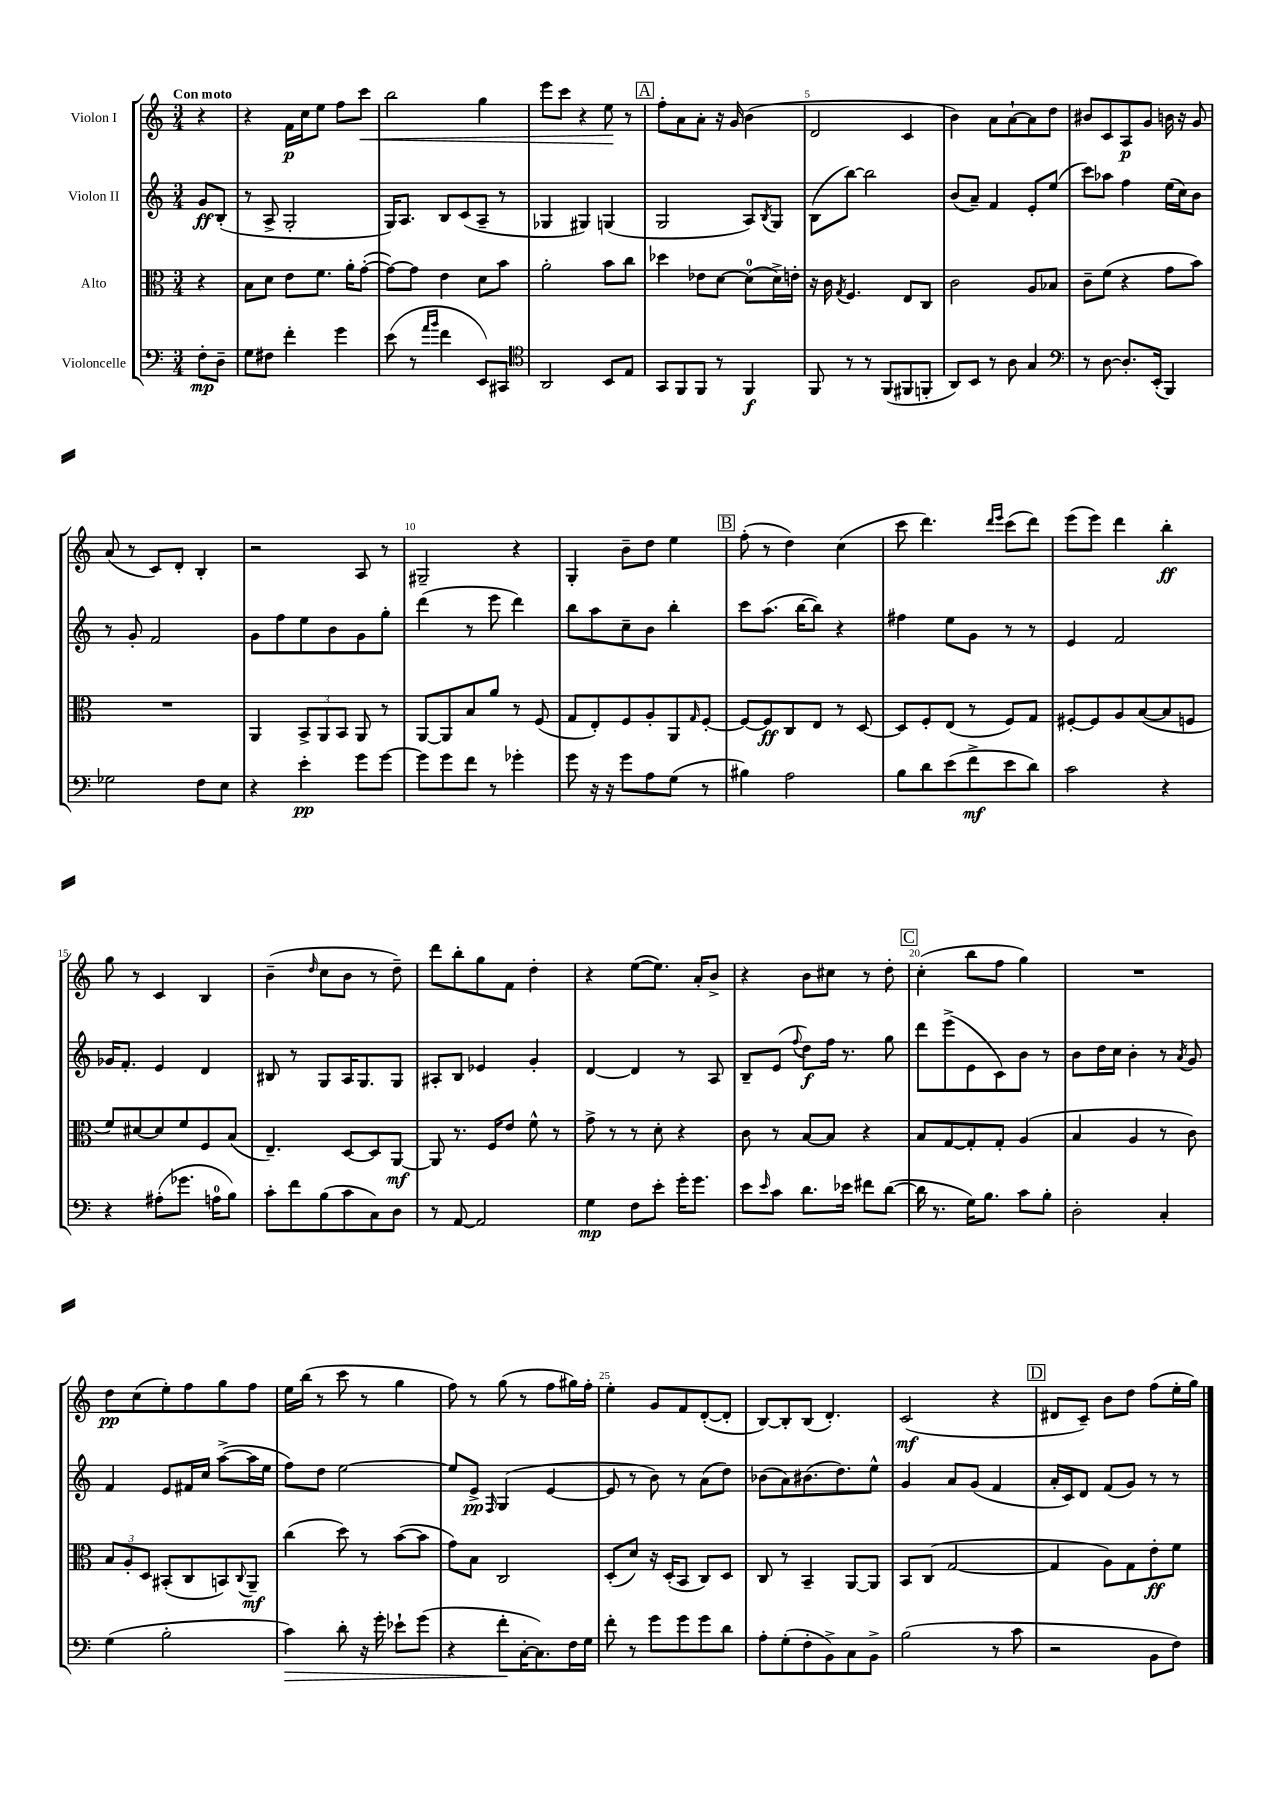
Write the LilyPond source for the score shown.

<<
\new StaffGroup <<
\new Staff = "s0" \with { instrumentName = "Violon I" } {
    \clef treble \key c \major \numericTimeSignature \time 3/4 \partial 4 \tempo "Con moto"
    r4 |
    r4 f'16\p c''16 e''8 f''8 c'''8\< |
    b''2 g''4 |
    e'''8 c'''8 r4 e''8\! r8 |
    \mark \markup { \box "A" } f''8-. a'8 a'8-. r16 g'16 b'4( |
    d'2 c'4 |
    b'4) a'8 a'8~-! a'8 d''8 |
    bis'8 c'8 a8\p g'8 b'16 r16 g'8 |
    a'8( r8 c'8) d'8-. b4-. |
    r2 a8 r8 |
    gis2-- r4 |
    g4-. b'8-- d''8 e''4 |
    \mark \markup { \box "B" } f''8-.( r8 d''4) c''4( |
    c'''8 d'''4.) \grace { d'''16 e'''16 } c'''8( d'''8) |
    e'''8( e'''8) d'''4 b''4-.\ff |
    g''8 r8 c'4 b4 |
    b'4--( \grace { d''16 } c''8 b'8 r8 d''8--) |
    d'''8 b''8-. g''8 f'8 d''4-. |
    r4 e''8~( e''8.) a'16-. b'8-> |
    r4 b'8 cis''8 r8 d''8-. |
    \mark \markup { \box "C" } c''4-.( b''8 f''8 g''4) |
    R2. |
    d''8\pp c''8( e''8-.) f''8 g''8 f''8 |
    e''16 b''16( r8 c'''8 r8 g''4 |
    f''8) r8 g''8( r8 f''8 gis''16) f''16-. |
    e''4-. g'8 f'8 d'8~-.( d'8-. |
    b8~) b8-. b8( d'4.-.) |
    c'2\mf( r4 |
    \mark \markup { \box "D" } dis'8 c'8--) b'8 d''8 f''8( e''16-. g''16) \bar "|." |
}
\new Staff = "s1" \with { instrumentName = "Violon II" } {
    \clef treble \key c \major \numericTimeSignature \time 3/4 \partial 4
    g'8\ff b8-.( |
    r8 a8-> g2-. |
    g16) a8. b8 c'8( a8-- r8 |
    ges4 gis4) g4( |
    \mark \markup { \box "A" } g2 a8) \acciaccatura { b8 } g8 |
    b8( b''8~) b''2 |
    b'8( a'8--) f'4 e'8-. e''8( |
    c'''8) aes''8 f''4 e''16( c''16) b'8 |
    r8 g'8-. f'2 |
    g'8 f''8 e''8 b'8 g'8 g''8-. |
    d'''4( r8 e'''8 d'''4) |
    b''8 a''8 c''8-- b'8 b''4-. |
    \mark \markup { \box "B" } c'''8 a''8.( b''16~ b''8) r4 |
    fis''4 e''8 g'8 r8 r8 |
    e'4 f'2 |
    ges'16 f'8.-. e'4 d'4 |
    bis8 r8 g8 a16 g8. g8 |
    ais8-. b8 ees'4 g'4-. |
    d'4~ d'4 r8 a8 |
    b8-- e'8( \appoggiatura { f''8 } d''8\f) f''16 r8. g''8 |
    \mark \markup { \box "C" } d'''8 e'''8->( e'8 c'8) b'8 r8 |
    b'8 d''16 c''16 b'4-. r8 \acciaccatura { a'8 } g'8 |
    f'4 e'8 fis'16 c''16 a''8~->( a''16 e''16 |
    f''8) d''8 e''2~ |
    e''8 e'8->\pp \grace { f16 } g4( e'4~ |
    e'8 r8 b'8) r8 a'8( d''8) |
    bes'8( a'8) bis'8.( d''8.) e''8-^ |
    g'4 a'8 g'8( f'4 |
    \mark \markup { \box "D" } a'16-. c'16) d'8 f'8( g'8) r8 r8 \bar "|." |
}
\new Staff = "s2" \with { instrumentName = "Alto" } {
    \clef alto \key c \major \numericTimeSignature \time 3/4 \partial 4
    r4 |
    b8 d'8 e'8 f'8. a'16-. g'8~-.( |
    g'8~) g'8 e'4 d'8 b'8 |
    a'2-. b'8 c''8 |
    \mark \markup { \box "A" } des''4 ees'8 d'8~ d'8-0( d'16->) e'16-. |
    r16 c'16 \acciaccatura { g8 } f4. e8 c8 |
    c'2 a8 bes8 |
    c'8-- f'8( r4 g'8 b'8) |
    R2. |
    a,4 \tuplet 3/2 { b,8-> a,8 b,8 } a,8 r8 |
    a,8~ a,8 b8 a'8 r8 f8( |
    g8 e8-.) f8 a8-. a,8 \grace { g16 } f8~-. |
    \mark \markup { \box "B" } f8~ f8\ff c8 e8 r8 d8~ |
    d8 f8-. e8( r8 f8) g8 |
    fis8~-. fis8 a8 b8~( b8 f8 |
    f'8) dis'8~ dis'8 f'8 f8 b8( |
    e4.--) d8~ d8 a,8~\mf |
    a,8 r8. f16 e'8 f'8-^ r8 |
    g'8-> r8 r8 d'8-. r4 |
    c'8 r8 b8~ b8 r4 |
    \mark \markup { \box "C" } b8 g8~ g8-. g8-. a4( |
    b4 a4 r8 c'8) |
    \tuplet 3/2 { b8 a8-. d8 } bis,8-.( c8 b,8) \appoggiatura { c8 } a,8--\mf |
    c''4( d''8) r8 b'8~( b'8 |
    g'8) b8 c2 |
    d8-.( d'8) r16 d16-.( b,8 c8) d8 |
    c8 r8 b,4-- a,8~ a,8 |
    b,8 c8( g2~ |
    \mark \markup { \box "D" } g4 a8) g8 e'8-.\ff f'8 \bar "|." |
}
\new Staff = "s3" \with { instrumentName = "Violoncelle" } {
    \clef bass \key c \major \numericTimeSignature \time 3/4 \partial 4
    f8-.\mp d8-- |
    g8 fis8 f'4-. g'4 |
    e'8( r8 \grace { a'16 b'16 } f'4 e,8) cis,8 |
    \clef tenor a,2 b,8 e8 |
    \mark \markup { \box "A" } g,8 f,8 f,8 r8 f,4\f |
    f,8 r8 r8 f,8( fis,8 f,8-. |
    a,8) b,8 r8 a8 g4 |
    \clef bass r8 d8~ d8.-. e,16-.( b,,4) |
    ges2 f8 e8 |
    r4 e'4-.\pp g'8 g'8~ |
    g'8 g'8 f'8 r8 ges'4-. |
    g'8 r16 r16 g'8 a8 g8( r8 |
    \mark \markup { \box "B" } bis4) a2 |
    b8 d'8 e'8( f'8->\mf e'8 d'8) |
    c'2 r4 |
    r4 ais8-.( ges'8. a16-0 b8) |
    c'8-. f'8 b8( c'8 c8) d8 |
    r8 a,8~ a,2 |
    g4\mp f8 e'8-. g'16-. g'8. |
    e'8 \grace { e'16 } c'8 d'8. ees'16 fis'8 d'8~( |
    \mark \markup { \box "C" } d'16 r8. g16) b8. c'8 b8-. |
    d2-. c4-. |
    g4( b2-. |
    c'4\>) d'8-. r16 g'16-. ees'8-! g'8( |
    r4 f'8-.\! c16~-. c8.) f16 g16 |
    f'8-. r8 g'8 g'8 g'8 d'8 |
    a8-. g8-.( f8-. b,8->) c8 b,8-> |
    b2( r8 c'8 |
    \mark \markup { \box "D" } r2 b,8 f8) \bar "|." |
}
>>
>>
\layout { \context { \Score \override BarNumber.break-visibility = ##(#f #t #t) barNumberVisibility = #(every-nth-bar-number-visible 5) } }
